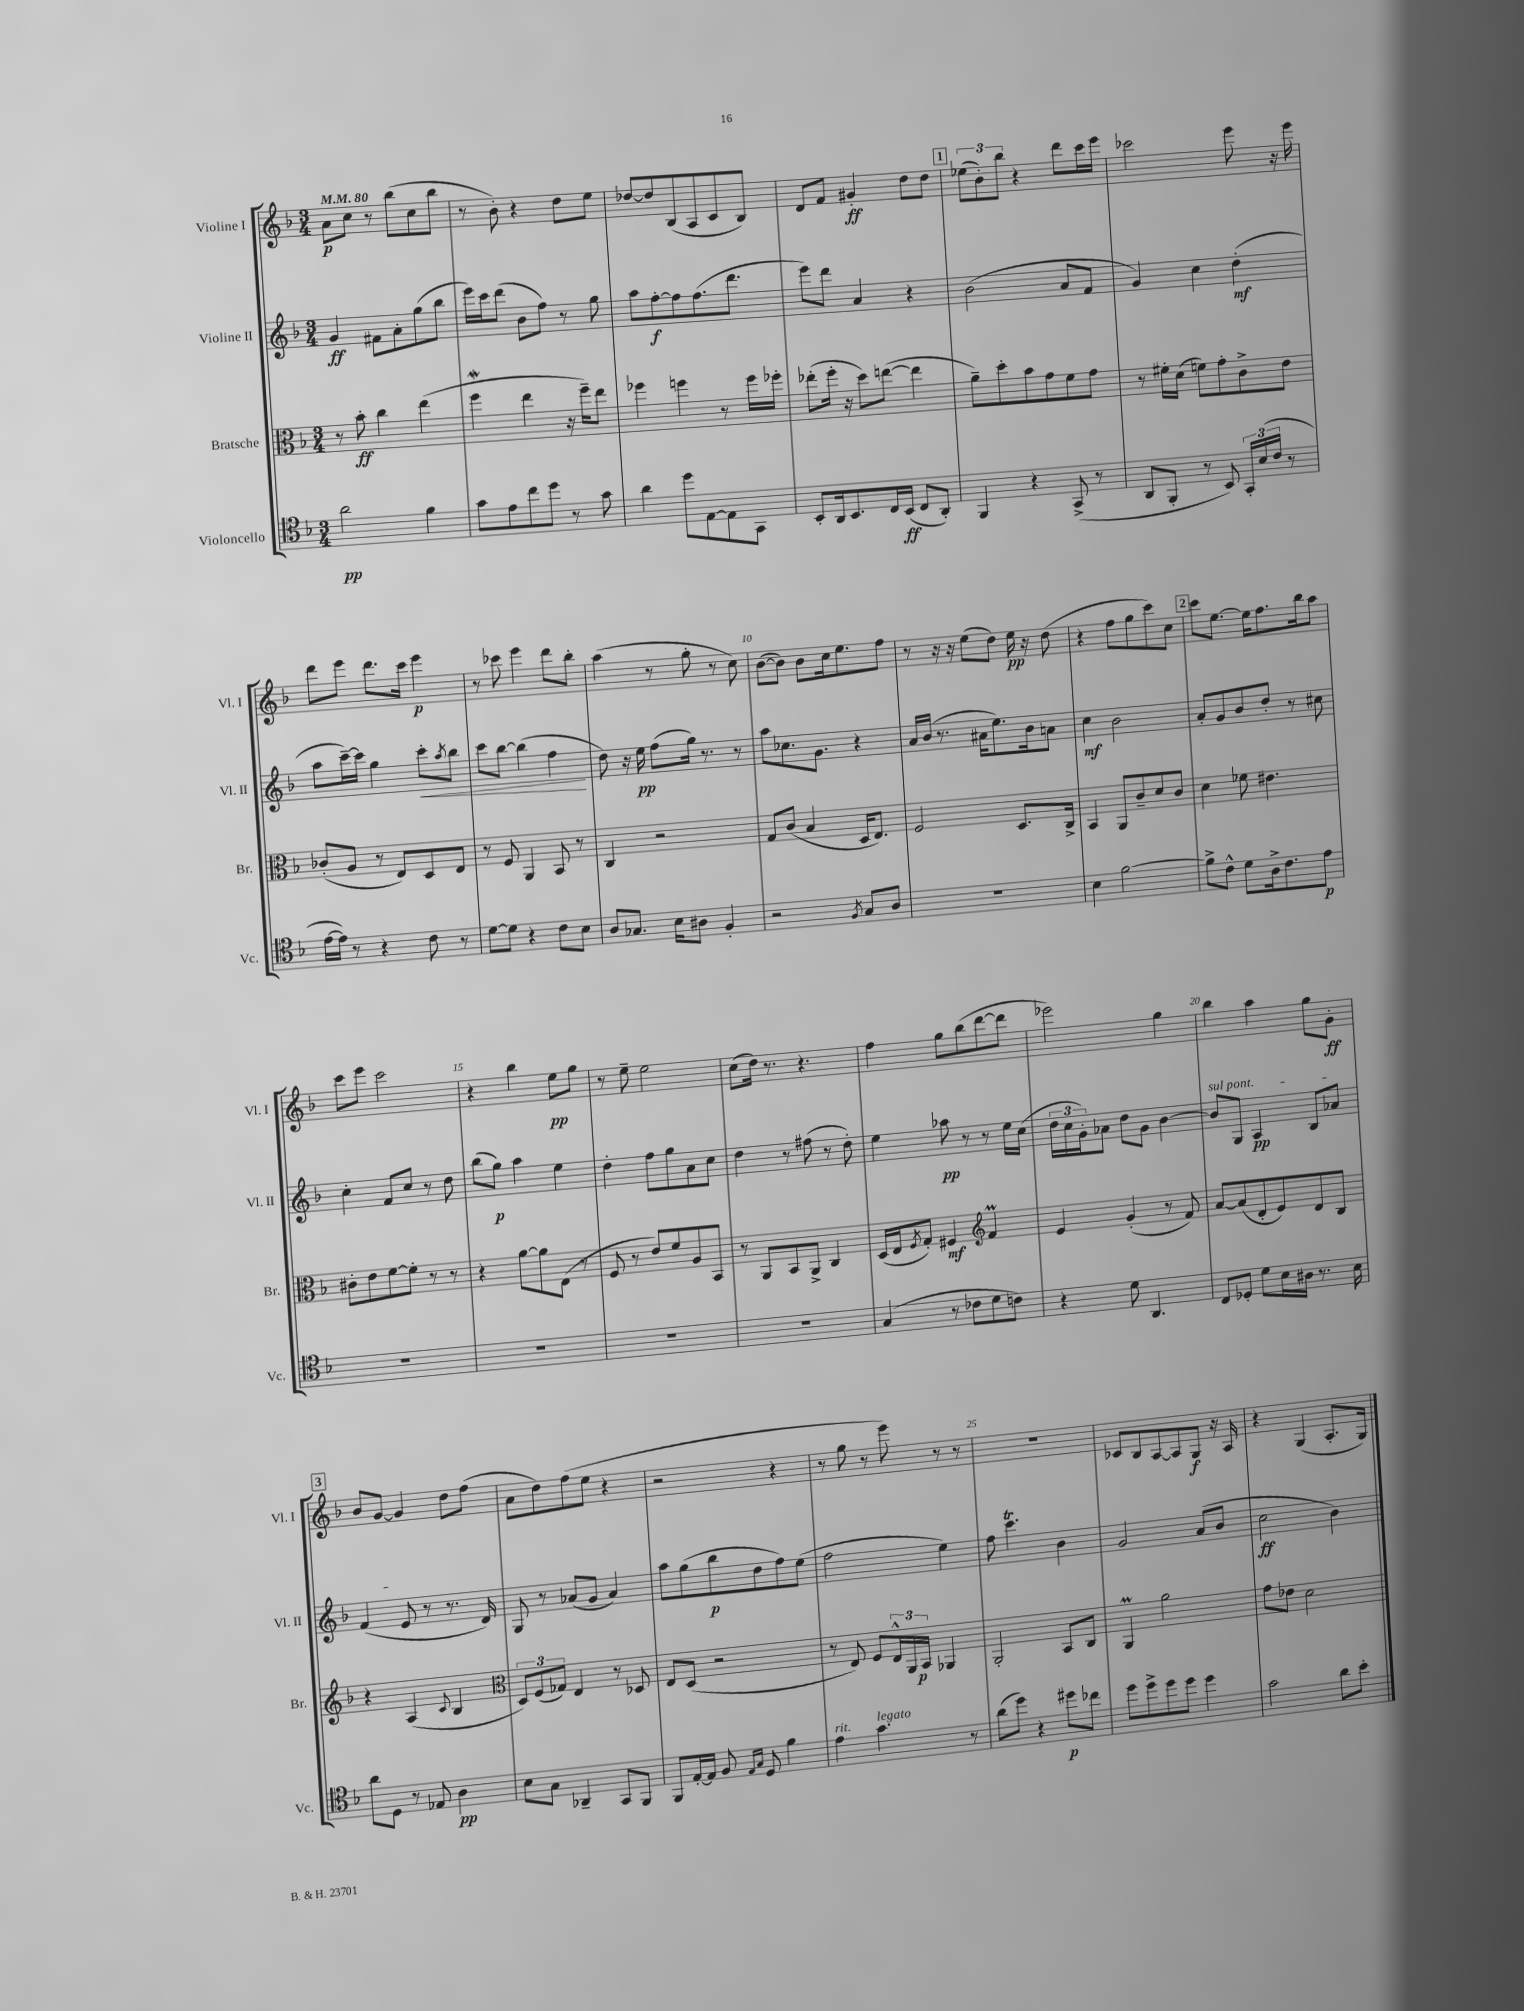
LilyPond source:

<<
\new StaffGroup <<
\new Staff = "s0" \with { instrumentName = "Violine I" shortInstrumentName = "Vl. I" } {
    \clef treble \key f \major \numericTimeSignature \time 3/4 \tempo 4 = 80
    a'8\p c''8 r8 bes''8( c''8 bes''8 |
    r8 bes'8-.) r4 d''8 e''8 |
    des''8~ des''8 bes8( a8 c'8 bes8) |
    d'8 f'8 gis'4-.\ff d''8 d''8 |
    \mark \markup { \box "1" } \tuplet 3/2 { ees''8( bes'8-.) bes''8 } r4 d'''8 c'''16 e'''16 |
    ces'''2 e'''8 r16 e'''16 |
    d'''8 e'''8 d'''8. c'''16 e'''4\p |
    r8 ces'''8 e'''4 d'''8 bes''8-. |
    a''4( r8 g''8-. r8 c''8) |
    bes'8~( bes'8) bes'8 c''16 e''8. f''8 |
    r8 r16 r16 e''8( d''8) e''16\pp r16 d''8( |
    r4 f''8 g''8 c'''8) c''8 |
    \mark \markup { \box "2" } c'''8 e''8.~ e''16 f''8. bes''16 a''8 |
    c'''8 e'''8 c'''2 |
    r4 bes''4 e''8\pp g''8 |
    r8 e''8-- e''2 |
    c''8( d''16) r8. r4. |
    f''4 g''8 bes''8( d'''8~ d'''8 |
    ees'''2) g''4 |
    bes''4 a''4 g''8 g'8-.\ff |
    \mark \markup { \box "3" } bes'8 g'8~ g'4 d''8 f''8( |
    a'8 d''8) f''8( e''8 r4 |
    r2 r4 |
    r8 g''8 r8 e'''8) r8 r8 |
    R2. |
    ces'8 bes8 a8~ a8 g8\f r16 a16 |
    r4 g4( a8.-. g16) \bar "|." |
}
\new Staff = "s1" \with { instrumentName = "Violine II" shortInstrumentName = "Vl. II" } {
    \clef treble \key f \major \numericTimeSignature \time 3/4
    g'4\ff fis'8 a'8-. g''8( bes''8 |
    e'''16) c'''16 d'''8( bes'8 f''8) r8 g''8 |
    a''8 f''8~-.\f f''8 f''8.( d'''8. |
    e'''8) d'''8 a'4 r4 |
    \mark \markup { \box "1" } bes'2( a'8 f'8 |
    g'4) c''4 d''4-.\mf( |
    a''8 c'''16~--) c'''16 g''4 c'''8-.\< \acciaccatura { a''8 } bes''8 |
    c'''8 bes''8~ bes''4( f''4\! |
    d''8) r16 e''16\pp f''8( g''16) r8. r8 |
    a''8 ces''8. g'8. r4 |
    a'16 bes'16( r8. ais'16 e''8.) bes'16 a'8 |
    c''4\mf bes'2 |
    \mark \markup { \box "2" } a'8-. g'8 bes'8 d''8-. r8 cis''8 |
    c''4-. f'8 c''8 r8 d''8 |
    bes''8( g''8\p) a''4 e''4 |
    d''4-. f''8 g''8 a'8 c''8 |
    d''4 r8 fis''8( r8 d''8-.) |
    e''4 aes''8\pp r8 r8 e''16 c''16( |
    \tuplet 3/2 { d''16 c''16 g'16-.) } aes'8 d''8 g'8 bes'4~ |
    \once \override TextSpanner.bound-details.left.text = \markup { \italic "sul pont." } bes'8\startTextSpan g8 a4\pp bes8 aes'8 |
    \mark \markup { \box "3" } f'4( e'8\stopTextSpan r8 r8. d'16) |
    g8 r8 aes'8( g'8 aes'4) |
    a''8 g''8( bes''8\p d''8 f''8) e''8( |
    f''2 e''4) |
    f''8 c'''4.\trill bes'4 |
    g'2 a'8( bes'8 |
    c''2\ff bes'4) \bar "|." |
}
\new Staff = "s2" \with { instrumentName = "Bratsche" shortInstrumentName = "Br." } {
    \clef alto \key f \major \numericTimeSignature \time 3/4
    r8 bes'8-.\ff c''4 e''4( |
    f''4\mordent e''4 r16 f''16--) e''8 |
    fes''4 f''4 r8 f''16 fes''16-. |
    ees''8-.( f''16-. r16 d''8) e''8~( e''4 |
    \mark \markup { \box "1" } a'8--) d''8-. bes'8 g'8 f'8 g'8 |
    r8 fis'16-. d'16( f'8) g'8-. c'8-> e'8 |
    ces'8-.( a8 r8 e8) d8 e8 |
    r8 f8 a,4 bes,8 r8 |
    c4 r2 |
    g8 c'8( bes4 d16 e8.) |
    f2 d8. c16-> |
    bes,4 a,8 c'8-- d'8 c'8 |
    \mark \markup { \box "2" } d'4 fes'8 eis'4. |
    cis'8-. e'8 f'8~ f'8-. r8 r8 |
    r4 a'8~ a'8 e8( r8 |
    f8 r8 e'8) f'8 a8 bes,8 |
    r8 a,8 bes,8 a,8-> c4 |
    d16( e16 \acciaccatura { f8 } g8-.) fis4\mf \clef treble f'4\prall |
    e'4 g'4-.( r8 f'8) |
    a'8~ a'8( d'8-. e'8) d'8 bes8 |
    \mark \markup { \box "3" } r4 a4( \appoggiatura { c'8 } bes4 |
    \clef alto \tuplet 3/2 { d8) f8( ges8) } e4 r8 des8 |
    e8 d8( r2 |
    r8 e8) f8 \tuplet 3/2 { e16-^ a,16 bes,16\p } aes,4 |
    a,2-. bes,8 c8 |
    a,4\prall a'2 |
    g'8 ees'8 d'2 \bar "|." |
}
\new Staff = "s3" \with { instrumentName = "Violoncello" shortInstrumentName = "Vc." } {
    \clef tenor \key f \major \numericTimeSignature \time 3/4
    a'2\pp f'4 |
    g'8 e'8 c''8 d''8 r8 g'8 |
    a'4 d''8 e8~ e8 g,8 |
    bes,8-. a,16 bes,8. c16 bes,16\ff( c8 a,8-.) |
    \mark \markup { \box "1" } f,4 r4 g,8->( r8 |
    a,8 f,8-. r8 bes,8) \tuplet 3/2 { g,16-. bes16( c'16 } r8 |
    e'16~ e'16) r8 r4 c'8 r8 |
    d'8~ d'8 r4 c'8 bes8 |
    a8 ges8. bes16 ais8 f4-. |
    r2 \acciaccatura { f8 } g8 a8 |
    R2. |
    bes4 f'2~ |
    \mark \markup { \box "2" } f'8-> c'8-^ d'8 a16-> c'8. e'8\p |
    R2. |
    R2. |
    R2. |
    R2. |
    g4( r8 ces'8 d'8 c'8) |
    r4 d'8 a,4. |
    c8 des8-. d'8 bes16 ais16 r8. bes16 |
    \mark \markup { \box "3" } a'8 d8 r8 ees8 a4\pp |
    bes8 g8 aes,4-- g,8 f,8 |
    f,8 e16~-. e16 f8 \grace { e16 g16 } d8 f'4 |
    e'4^\markup { \italic "rit." } g'4.^\markup { \italic "legato" } r8 |
    a'8( d''8) r4 dis''8\p ces''8 |
    d''8 d''8-> d''8 d''8 d''4 |
    g'2 a'8 bes'8-. \bar "|." |
}
>>
>>
\layout { \context { \Score \override BarNumber.break-visibility = ##(#f #t #t) barNumberVisibility = #(every-nth-bar-number-visible 5) } }
